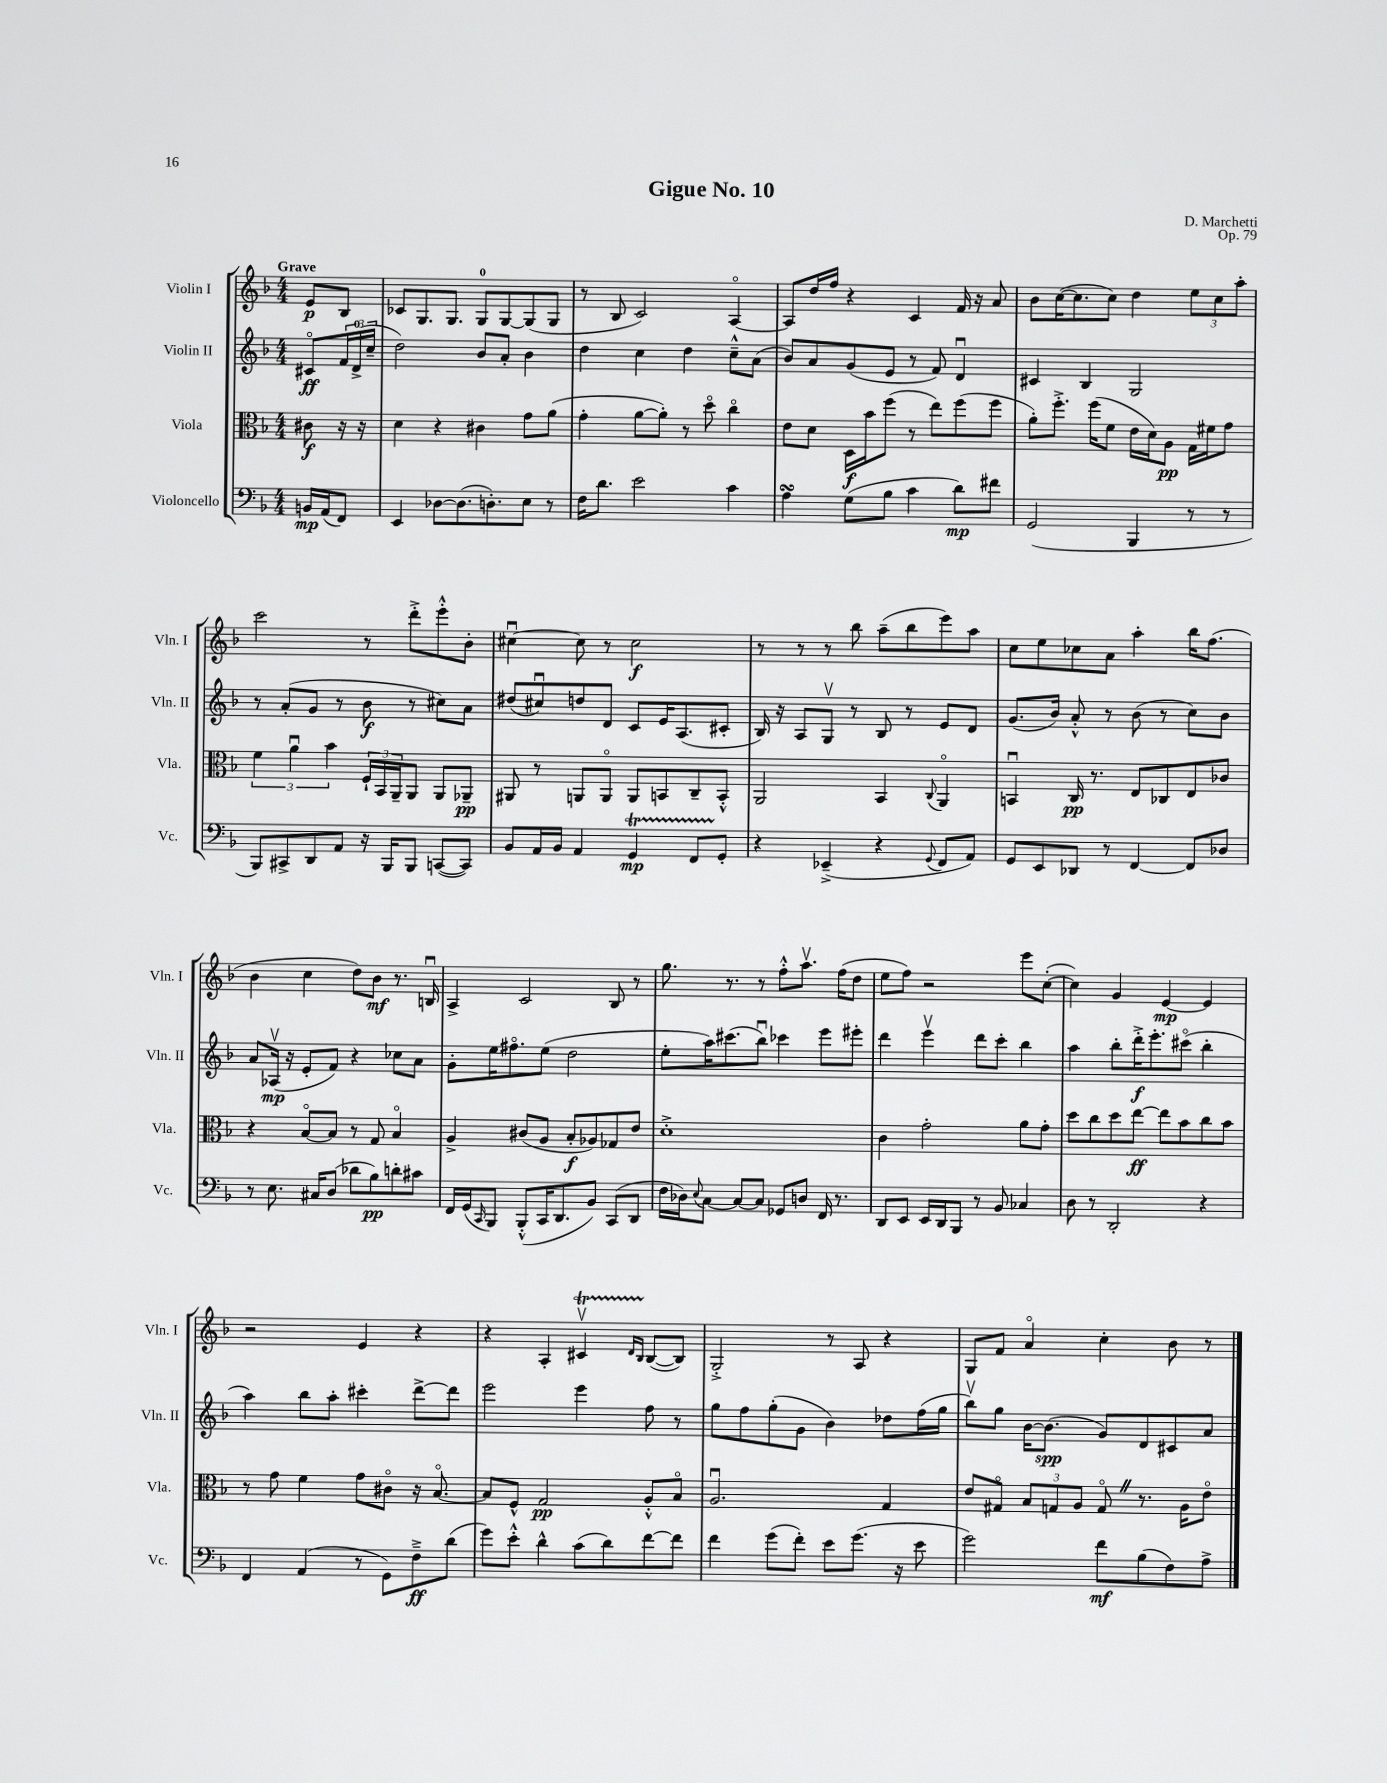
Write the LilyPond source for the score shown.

\header { title = "Gigue No. 10" composer = "D. Marchetti" opus = "Op. 79" }
<<
\new StaffGroup <<
\new Staff = "s0" \with { instrumentName = "Violin I" shortInstrumentName = "Vln. I" } {
    \clef treble \key f \major \numericTimeSignature \time 4/4 \partial 4 \tempo "Grave"
    e'8\p bes8 |
    ces'8 g8. g8. g8-0 g8~ g8( g8 |
    r8 bes8 c'2) a4~\flageolet |
    a8 d''16 f''16 r4 c'4 f'16 r16 a'8 |
    bes'8 c''16~( c''8. c''8) d''4 \tuplet 3/2 { e''8 c''8 a''8-. } |
    c'''2 r8 d'''8-.-> e'''8-.-^ bes'8-. |
    cis''4~\downbow cis''8 r8 cis''2\f |
    r8 r8 r8 bes''8 a''8--( bes''8 e'''8) a''8 |
    c''8 e''8 ces''8 a'8 a''4-. bes''16 f''8.( |
    bes'4 c''4 d''8) bes'8\mf r8. b16\downbow |
    a4-> c'2 bes8 r8 |
    g''8. r8. r8 f''8-.-^ a''8.\upbow f''16( d''8 |
    e''8 f''8) r2 e'''8 c''8~-.( |
    c''4) g'4 e'4~\mp e'4 |
    r2 e'4 r4 |
    r4 a4-. cis'4\upbow\startTrillSpan \grace { d'16 bes16 } bes8~\stopTrillSpan( bes8) |
    g2-.-> r8 a8 r4 |
    g8 f'8 a'4\flageolet c''4-. bes'8 r8 \bar "|." |
}
\new Staff = "s1" \with { instrumentName = "Violin II" shortInstrumentName = "Vln. II" } {
    \clef treble \key f \major \numericTimeSignature \time 4/4 \partial 4
    cis'8\flageolet\ff \tuplet 3/2 { f'16 d'16-0->( c''16-- } |
    d''2) bes'8 a'8-. bes'4 |
    d''4 c''4 d''4 c''8---^ a'8( |
    bes'8) a'8 g'8( e'8 r8 f'8) d'4\downbow |
    cis'4 bes4 g2 |
    r8 a'8-.( g'8 r8 bes'8\f r8 cis''8) a'8 |
    dis''8( cis''8\downbow) d''8 d'8 c'8 e'16 a8.( cis'8-. |
    bes16) r16 a8 g8\upbow r8 bes8 r8 e'8 d'8 |
    g'8.( bes'16) a'8-.-^ r8 bes'8( r8 c''8) bes'8 |
    a'8 aes16\upbow\mp( r16 e'8-. f'8) r4 ces''8 a'8 |
    g'8-. e''16 fis''8.\flageolet e''8( d''2 |
    e''8-. a''16) cis'''8.( bes''8\downbow) ces'''4 e'''8 eis'''8-. |
    d'''4 e'''4\upbow d'''8 c'''8-. bes''4 |
    a''4 bes''8-. d'''16-.->\f e'''8.-. cis'''8\flageolet( bes''4-. |
    a''4) bes''8 a''8-. cis'''4-. d'''8~-> d'''8 |
    e'''2 e'''4 f''8 r8 |
    g''8 f''8 g''8-.( g'8 bes'4) des''8 f''16( g''16 |
    bes''8\upbow) g''8 bes'16~ bes'8.\spp( g'8) d'8 cis'8 a'8 \bar "|." |
}
\new Staff = "s2" \with { instrumentName = "Viola" shortInstrumentName = "Vla." } {
    \clef alto \key f \major \numericTimeSignature \time 4/4 \partial 4
    cis'8\f r16 r16 |
    d'4 r4 cis'4 g'8 a'8( |
    g'4-. a'8~ a'8-.) r8 d''8\flageolet c''4\flageolet |
    e'8 d'8 d16\f bes'16 f''8( r8 e''8) f''8( f''8 |
    a'8-.) f''8.-.-> f''16( f'8 e'16 d'16) a8\pp g16 fis'16 g'8 |
    \tuplet 3/2 { f'4 a'4\downbow bes'4 } \tuplet 3/2 { f16-! bes,16 a,16-- } a,8 a,8 aes,8--\pp |
    ais,8 r8 a,8 a,8\flageolet a,8 b,8 c8-- b,8-.-^ |
    a,2 bes,4 \appoggiatura { c8 } a,4\flageolet |
    b,4\downbow c16\pp r8. e8 ces8 e8 ces'8 |
    r4 bes8~\flageolet bes8 r8 g8 bes4\flageolet |
    a4-> cis'8( a8 bes8-.\f aes8) ges8 e'8 |
    d'1-.-> |
    c'4 g'2-. a'8 g'8-. |
    d''8 c''8 d''8 e''8~\ff e''8 bes'8 c''8 bes'8 |
    r8 g'8 f'4 g'8 cis'8\flageolet r16 bes8.~\flageolet |
    bes8 f8-^ g2\pp a8-.-^ bes8\flageolet |
    a2.\downbow g4 |
    e'8 gis8\flageolet \tuplet 3/2 { bes8 g8 a8 } g8\flageolet \once \override BreathingSign.text = \markup { \musicglyph "scripts.caesura.straight" } \breathe r8. a16 e'8\flageolet \bar "|." |
}
\new Staff = "s3" \with { instrumentName = "Violoncello" shortInstrumentName = "Vc." } {
    \clef bass \key f \major \numericTimeSignature \time 4/4 \partial 4
    b,16\mp a,16( f,8) |
    e,4 des8~ des8.( d8.-.) e8 r8 |
    f16 d'8. e'2 c'4 |
    a4\turn g8( bes8 c'4 d'8\mp) fis'8 |
    g,2( bes,,4 r8 r8 |
    bes,,8) cis,8-> d,8 a,8 r16 bes,,16 bes,,8 c,8~( c,8) |
    bes,8 a,16 bes,16 a,4 g,4\startTrillSpan\mp f,8 g,8-.\stopTrillSpan |
    r4 ees,4--->( r4 \appoggiatura { g,8 } f,8 a,8) |
    g,8 e,8 des,8 r8 f,4~ f,8 des8 |
    r8 e8. cis16 d8( des'8 bes8\pp) d'8-. cis'8 |
    f,16 g,16( \grace { c,16 } bes,,8) bes,,8-.-^( c,16 d,8. bes,8) c,8( d,8 |
    f16 des16) \appoggiatura { e8 } c8~ c8~ c8 ges,8 d8 f,16 r8. |
    d,8 e,8 e,16 d,16 bes,,8 r8 bes,8 ces4 |
    d8 r8 d,2-. r4 |
    f,4 a,4( r8 g,8) f8--->\ff d'8( |
    g'8) e'8-.-^ d'4-^ c'8( d'8) f'8~ f'8 |
    f'4 g'8( f'8-.) e'8 g'8.( r16 e'8 |
    g'2) f'8\mf bes8( f8) a8-> \bar "|." |
}
>>
>>
\layout { \context { \Score \remove "Bar_number_engraver" } }
